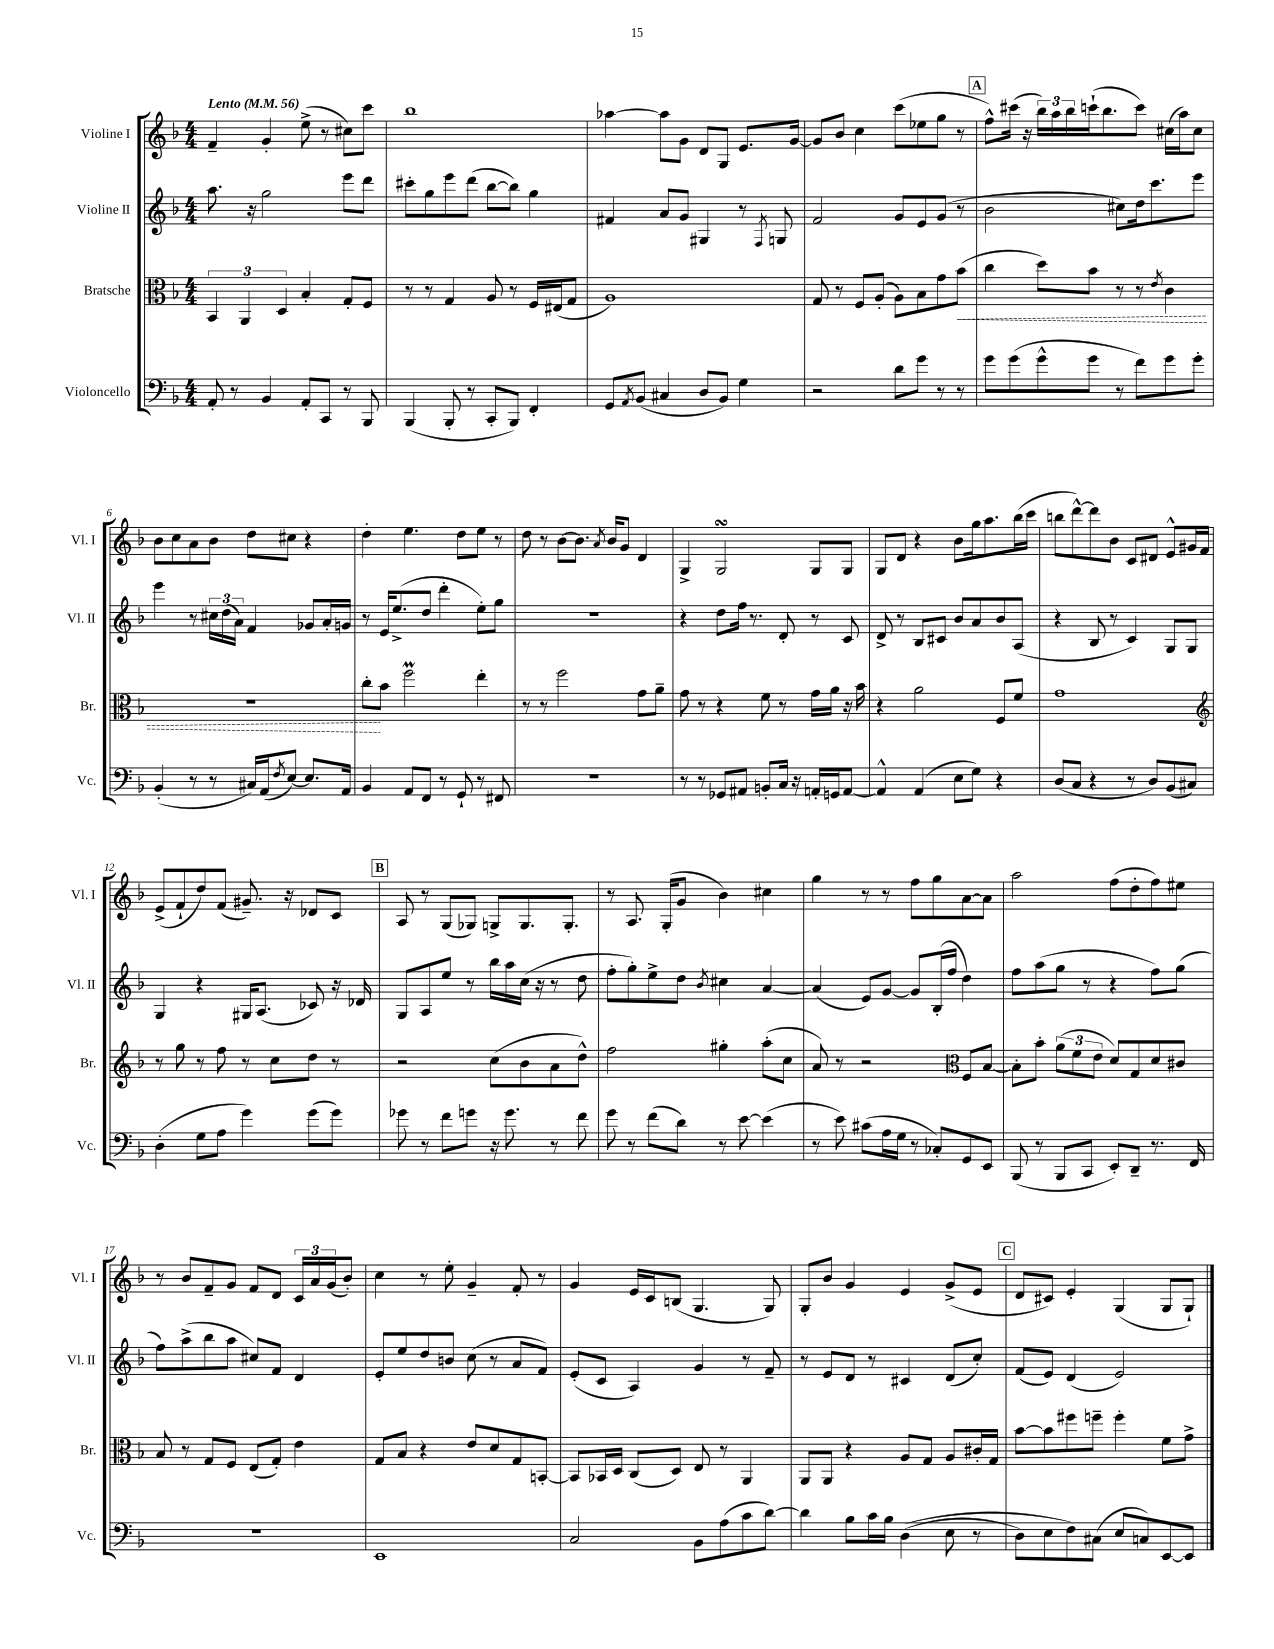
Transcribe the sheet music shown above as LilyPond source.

<<
\new StaffGroup <<
\new Staff = "s0" \with { instrumentName = "Violine I" shortInstrumentName = "Vl. I" } {
    \clef treble \key f \major \numericTimeSignature \time 4/4 \tempo "Lento" 4 = 56
    f'4-- g'4-. e''8->( r8 cis''8) c'''8 |
    bes''1 |
    aes''4~ aes''8 g'8 d'8 g8 e'8. g'16~ |
    g'8 bes'8 c''4 c'''8( ees''8 g''8 r8 |
    \mark \markup { \box "A" } f''8-^) cis'''16( r16 \tuplet 3/2 { bes''16) a''16 bes''16 } c'''16-!( bes''8. c'''8) cis''16( a''16) cis''8 |
    bes'8 c''8 a'8 bes'8 d''8 cis''8 r4 |
    d''4-. e''4. d''8 e''8 r8 |
    d''8 r8 bes'8~ bes'8. \acciaccatura { a'8 } bes'16 g'8 d'4 |
    g4-> g2\turn g8 g8 |
    g8 d'8 r4 bes'8 g''16 a''8. bes''16( c'''16 |
    b''8 d'''8~-^) d'''8 bes'8 c'8 dis'8 e'8-^ gis'16 f'16 |
    e'8->( f'8-! d''8) f'8( gis'8.--) r16 des'8 c'8 |
    \mark \markup { \box "B" } a8 r8 g8( ges8) g8-> g8. g8.-. |
    r8 a8. g16-.( g'8 bes'4) cis''4 |
    g''4 r8 r8 f''8 g''8 a'8~ a'8 |
    a''2 f''8( d''8-. f''8) eis''8 |
    r8 bes'8 f'8-- g'8 f'8 d'8 \tuplet 3/2 { c'16 a'16 g'16( } bes'8-.) |
    c''4 r8 e''8-. g'4-- f'8-. r8 |
    g'4 e'16 c'16 b8( g4. g8) |
    g8-. bes'8 g'4 e'4 g'8->( e'8 |
    \mark \markup { \box "C" } d'8 cis'8) e'4-. g4( g8 g8-!) \bar "|." |
}
\new Staff = "s1" \with { instrumentName = "Violine II" shortInstrumentName = "Vl. II" } {
    \clef treble \key f \major \numericTimeSignature \time 4/4
    a''8. r16 g''2 e'''8 d'''8 |
    cis'''8-. g''8 e'''8 d'''8( bes''8~ bes''8) g''4 |
    fis'4 a'8 g'8 gis4 r8 \acciaccatura { f8 } g8 |
    f'2 g'8 e'8 g'8( r8 |
    \mark \markup { \box "A" } bes'2 cis''8) d''16 c'''8. e'''8 |
    e'''4 r8 \tuplet 3/2 { cis''16 d''16( a'16) } f'4 ges'8 a'16-. g'16 |
    r8 e'16 e''8.->( d''8 d'''4-. e''8-.) g''8 |
    R1 |
    r4 d''8 f''16 r8. d'8-. r8 c'8 |
    d'8-> r8 bes8 cis'8 bes'8 a'8 bes'8 a8( |
    r4 bes8 r8 c'4) g8 g8 |
    g4 r4 gis16 a8.( ces'8) r16 des'16 |
    \mark \markup { \box "B" } g8 a8 e''8 r8 bes''16 a''16 c''16( r16 r8 d''8 |
    f''8-. g''8-.) e''8-> d''8 \acciaccatura { bes'8 } cis''4 a'4~ |
    a'4( e'8) g'8~ g'8 bes16-.( f''16 d''4) |
    f''8 a''8( g''8 r8 r4 f''8) g''8( |
    f''8) a''8->( bes''8 a''8 cis''8) f'8 d'4 |
    e'8-. e''8 d''8 b'8 c''8( r8 a'8 f'8) |
    e'8-.( c'8 a4) g'4 r8 f'8-- |
    r8 e'8 d'8 r8 cis'4 d'8( c''8-.) |
    \mark \markup { \box "C" } f'8( e'8) d'4( e'2) \bar "|." |
}
\new Staff = "s2" \with { instrumentName = "Bratsche" shortInstrumentName = "Br." } {
    \clef alto \key f \major \numericTimeSignature \time 4/4
    \tuplet 3/2 { bes,4 a,4 d4 } bes4-. g8-. f8 |
    r8 r8 g4 a8 r8 f16 eis16( g8 |
    a1) |
    g8 r8 f8 a8-.( a8) bes8 g'8 \once \override Hairpin.style = #'dashed-line bes'8\<( |
    \mark \markup { \box "A" } c''4 d''8) bes'8 r8 r8 \acciaccatura { e'8 } c'4 |
    R1 |
    c''8-.\! bes'8 f''2\prall e''4-. |
    r8 r8 f''2 g'8 a'8-- |
    g'8 r8 r4 f'8 r8 g'16 a'16 r16 bes'16 |
    r4 a'2 f8 f'8 |
    g'1 |
    \clef treble r8 g''8 r8 f''8 r8 c''8 d''8 r8 |
    \mark \markup { \box "B" } r2 c''8( bes'8 a'8 d''8-^) |
    f''2 gis''4-. a''8-.( c''8 |
    a'8) r8 r2 \clef alto f8 bes8~ |
    bes8-. bes'8-. \tuplet 3/2 { a'8( f'8 e'8 } d'8) g8 d'8 cis'8 |
    bes8 r8 g8 f8 e8( g8-.) e'4 |
    g8 bes8 r4 e'8 d'8 g8 b,8~-. |
    b,8 bes,16 d16 c8( d8) e8 r8 a,4 |
    a,8 a,8 r4 a8 g8 a8 cis'16-. g16 |
    \mark \markup { \box "C" } bes'8~ bes'8 fis''8 f''8-- f''4-. f'8 g'8-> \bar "|." |
}
\new Staff = "s3" \with { instrumentName = "Violoncello" shortInstrumentName = "Vc." } {
    \clef bass \key f \major \numericTimeSignature \time 4/4
    a,8-. r8 bes,4 a,8-. c,8 r8 bes,,8 |
    bes,,4( bes,,8-. r8 c,8-. bes,,8) f,4-. |
    g,8 \acciaccatura { a,8 } bes,8( cis4 d8 bes,8) g4 |
    r2 d'8 g'8 r8 r8 |
    \mark \markup { \box "A" } g'8 g'8( g'8-^ g'8 r8 f'8) g'8 g'8-. |
    bes,4-.( r8 r8 cis16) a,16( \acciaccatura { f8 } e8~) e8. a,16 |
    bes,4 a,8 f,8 r8 g,8-! r8 fis,8 |
    R1 |
    r8 r8 ges,8 ais,8 b,8-. c16 r16 a,16-. g,16 a,8~ |
    a,4-^ a,4( e8 g8) r4 |
    d8( c8 r4 r8 d8) bes,8( cis8) |
    d4-.( g8 a8 g'4) g'8( g'8) |
    \mark \markup { \box "B" } ges'8 r8 f'8 g'8 r16 g'8. r8 f'8 |
    g'8 r8 f'8( d'8) r8 e'8~ e'4( |
    r8 e'8) cis'8( a16 g16 r8 ces8-.) g,8 e,8 |
    bes,,8( r8 bes,,8 c,8 e,8-.) d,8-- r8. f,16 |
    R1 |
    e,1 |
    c2 bes,8 a8( c'8 d'8~) |
    d'4 bes8 c'16 bes16 d4(\( e8 r8 |
    \mark \markup { \box "C" } d8) e8 f8\) cis8( e8 c8) e,8~ e,8 \bar "|." |
}
>>
>>
